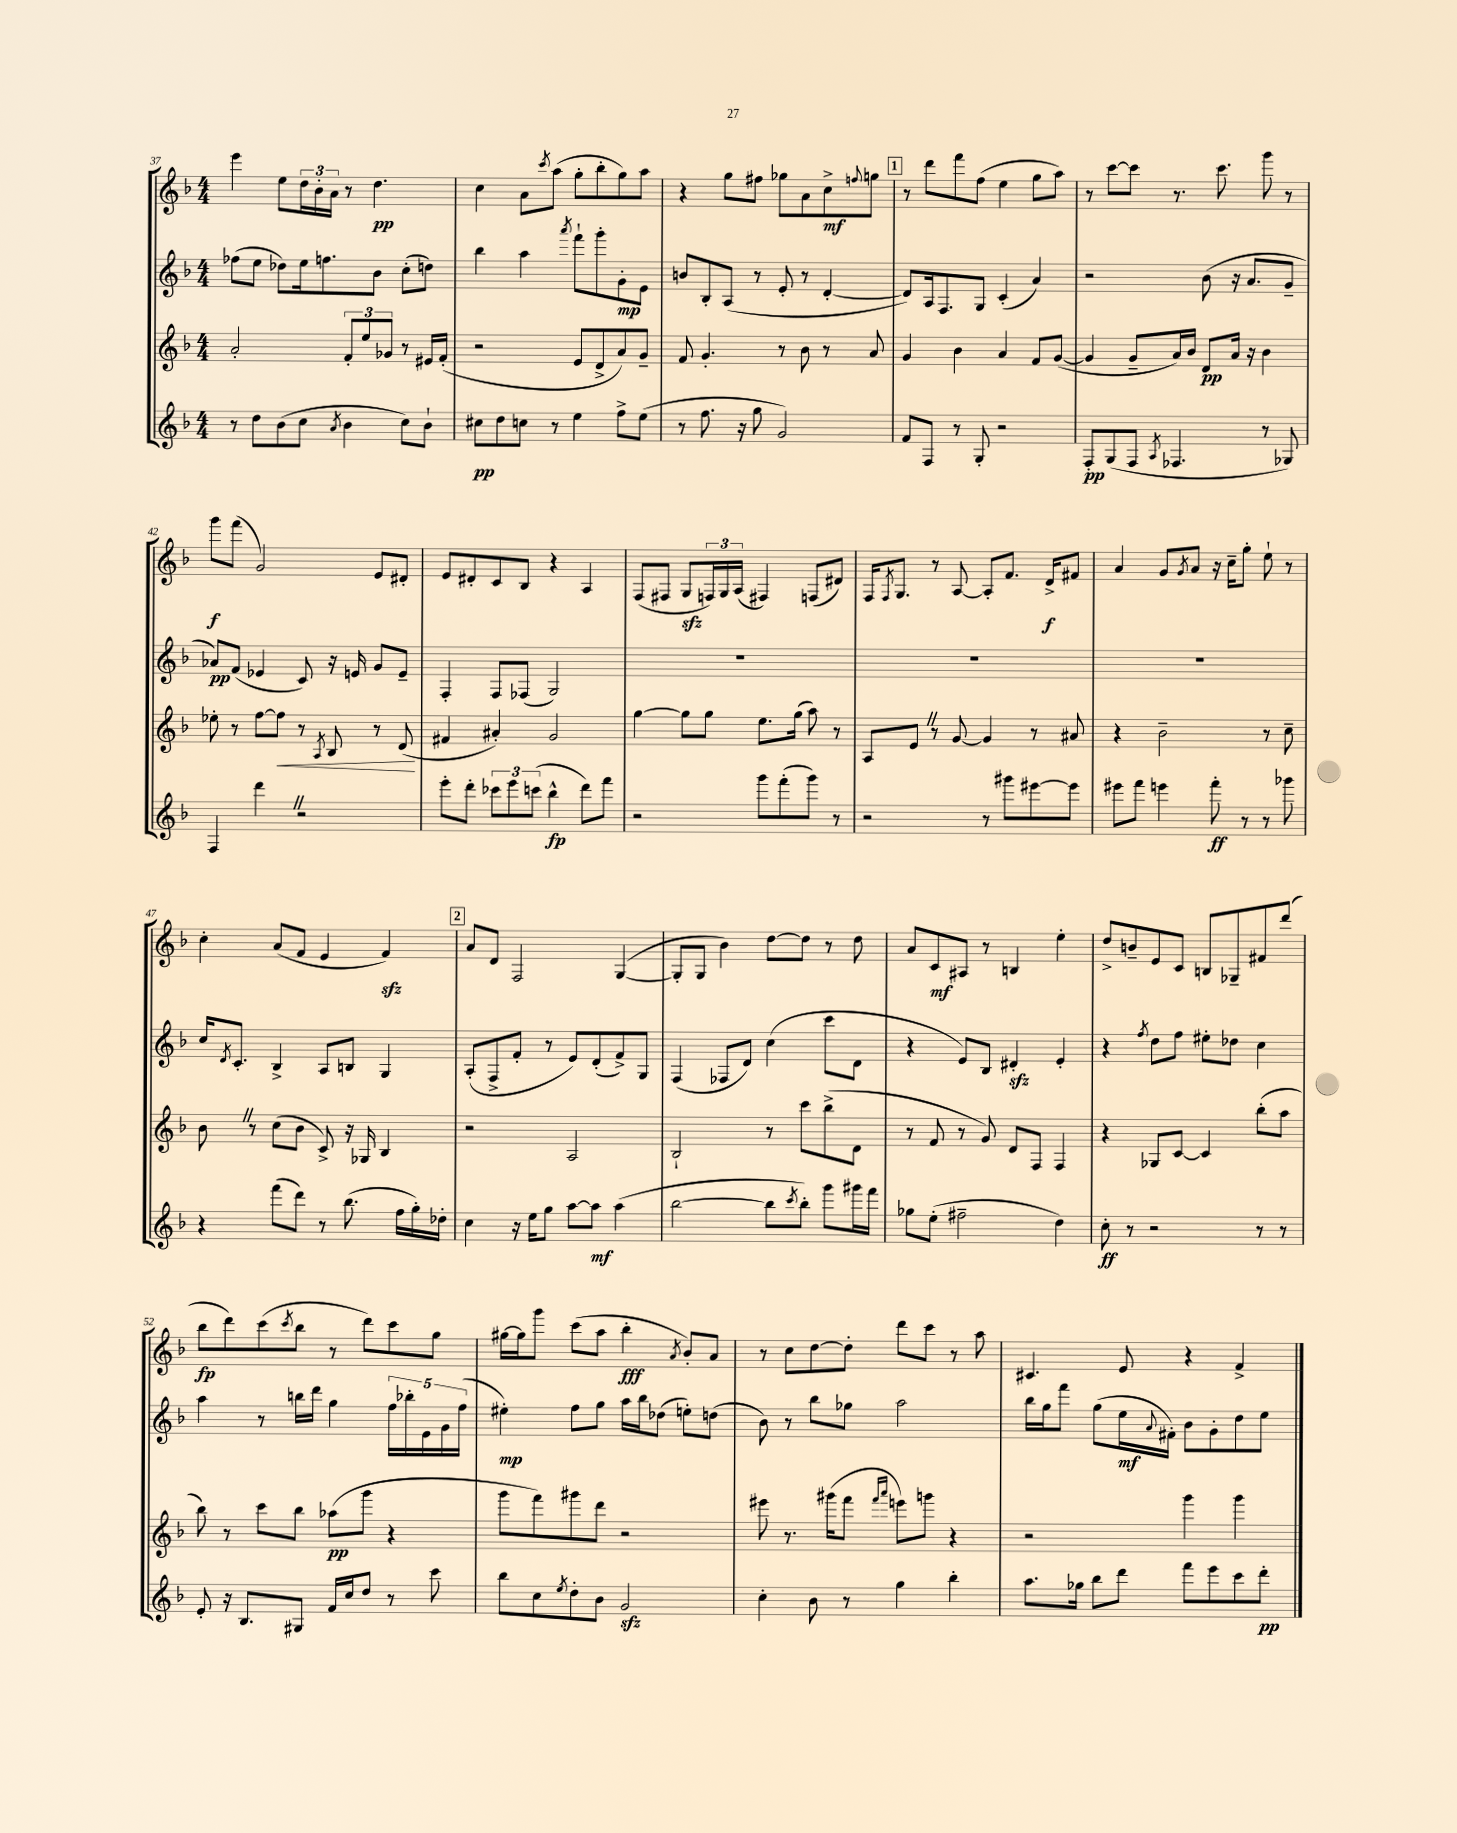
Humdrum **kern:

**kern	**kern	**kern	**kern
*staff4	*staff3	*staff2	*staff1
*clefG2	*clefG2	*clefG2	*clefG2
*k[b-]	*k[b-]	*k[b-]	*k[b-]
*M4/4	*M4/4	*M4/4	*M4/4
8r	2a'/	(8ff-\L	4eee\
8dd\L	.	8ee\J	.
(8b-\	.	8dd-\L)	8ee\L
8cc\J	.	16ee\k	24dd\L
.	.	.	24b-'\
.	.	8.ff\	.
.	.	.	24a\JJ
8qa/	.	.	.
4b-\	12f'/L	.	8r
.	12ee/	.	.
.	.	8b-\J	4.dd\
.	12g-/J	.	.
8cc\L)	8r	(8cc'\L	.
8b-`\J	16e#/LL	8dd\J)	.
.	(16f'/JJ	.	.
=	=	=	=
8cc#\L	2r	4bb-\	4cc\
8dd\	.	.	.
8cc\J	.	4aa\	8a\L
.	.	.	8qccc/
8r	.	.	(8aa\J
.	.	8qaaa/	.
4ee\	8e/L	8fff`\L	8gg'\L
.	8d^/	8ggg'\	8bb-'\
8ff^\L	8a/)	8g'\	8gg\)
(8ee\J	8g~/J	8e\J	8aa\J
=	=	=	=
8r	8f/	8b/L	4r
8.ff\	4.g'/	8B-'/	.
.	.	(8A/J	8gg\L
16r	.	.	.
8gg\	.	8r	8ff#\J
2g/)	8r	8e'/	8gg-\L
.	8b-\	8r	8a\
.	8r	[4d'/	8cc^\
.	.	.	8qqff/
.	8a/	.	8gg\J
=	=	=	=
8f/L	4g/	8d/]L)	8r
8F/J	.	16A/k	8ddd\L
.	.	8.F/	.
8r	4b-\	.	8fff\
8G'/	.	8G/J	(8ff\J
2r	4a/	(4c'/	4ee\
.	8f/L	4a/)	8gg\L
.	([8g/J	.	8aa\J)
=	=	=	=
8F'/L	4g/]	2r	8r
(8G/	.	.	[8ccc\L
8F/J	8g~/L	.	8ccc\]J
8qA/	.	.	.
4.F-/	16a/L)	.	8.r
.	16b-/JJ	.	.
.	8d/L	(8b-\	.
.	.	.	8.ccc\
.	16a/Jk	16r	.
.	16r	8.a/L	.
8r	4b-\	.	8ggg\
8G-/)	.	8g~/J	8r
=	=	=	=
4F/	8ee-'\	8a-/L)	8ggg\L
.	8r	(8f/J	(8fff\J
4ddd\	[8ff\L	4e-/	2g/)
.	8ff\]J	.	.
2r	8r	8c/)	.
.	8qA/	.	.
.	8B-/	16r	.
.	.	16e/	.
.	8r	8g/L	8e/L
.	(8d/	8e~/J	8d#'/J
=	=	=	=
8eee'\L	4f#/	4F'/	8e/L
8ddd'\J	.	.	8d#'/
12ccc-\L	4a#'/)	8F/L	8c/
12eee\	.	.	.
.	.	(8F-/J	8B-/J
(12ccc\J	.	.	.
4bb-^^\	2g/	2G/)	4r
8ddd\L)	.	.	4A/
8fff\J	.	.	.
=	=	=	=
2r	[4gg\	1r	(8F/L
.	.	.	8F#/J
.	8gg\]L	.	8G/L
.	8gg\J	.	24F/L)
.	.	.	24G/
.	.	.	(24A/JJ
8ggg\L	8.ee\L	.	4F#/)
(8fff'\	.	.	.
.	(16gg\Jk	.	.
8ggg\J)	8aa\)	.	(8F/L
8r	8r	.	8d#/J)
=	=	=	=
2r	8A/L	1r	16F/LK
.	.	.	8qF/
.	.	.	8.G/J
.	8e/J	.	.
.	8r	.	8r
.	[8g/	.	[8A/
8r	4g/]	.	8A'/]L
8ggg#\L	.	.	8.f/J
[8eee#\	8r	.	.
.	.	.	16d^/LK
8eee#\]J	8a#/	.	8f#/J
=	=	=	=
8eee#\L	4r	1r	4a/
8fff\J	.	.	.
4eee\	2b-~\	.	8g/L
.	.	.	8qg/
.	.	.	8a/J
8fff'\	.	.	16r
.	.	.	16cc~\LK
8r	.	.	8gg'\J
8r	8r	.	8ee`\
8ggg-\	8cc~\	.	8r
=	=	=	=
4r	8b-\	16cc/LK	4cc'\
.	.	8qd/	.
.	.	8.c'/J	.
.	8r	.	.
(8fff\L	(8cc\L	4B-^/	(8a/L
8ddd\J)	8b-\J	.	8f/J
8r	8c^/)	8A/L	4e/
(8.bb-\	16r	8B/J	.
.	16G-/	.	.
.	4B-/	4G/	4f/)
16ff\LL	.	.	.
16gg'\)	.	.	.
16dd-'\JJ	.	.	.
=	=	=	=
4cc\	2r	(8A'/L	8a/L
.	.	8F^/	8d/J
16r	.	8f'/J	2F/
16ee\LK	.	.	.
8gg\J	.	8r	.
[8aa\L	2A/	8e/L)	.
8aa\]J	.	(8d'/	.
(4aa\	.	8f^/)	([4G/
.	.	8G/J	.
=	=	=	=
[2bb-\	2B-`/	(4F/	8G'/]L
.	.	.	8G/J
.	.	8F-/L	4b-\)
.	.	8d/J)	.
8bb-\]L	8r	(4cc\	[8dd\L
8qccc/	.	.	.
8bb-'\J)	8ccc\L	.	8dd\]J
8ggg\L	(8bb-^\	8ccc\L	8r
16ggg#\L	8d\J	8d\J	8dd\
16fff\JJ	.	.	.
=	=	=	=
8gg-\L	8r	4r	8a/L
(8ee'\J	8f/	.	8c/
2ff#~\	8r	8e/L)	8A#/J
.	8g/)	8B-/J	8r
.	8d/L	4d#'/	4B/
.	8F/J	.	.
4dd\)	4F/	4e'/	4ee'\
=	=	=	=
8cc'\	4r	4r	8dd^/L
8r	.	.	8b~/
.	.	8qff/	.
2r	8G-/L	8dd\L	8e/
.	[8c/J	8ff\J	8c/J
.	4c/]	8ee#'\L	8B/L
.	.	8dd-\J	8G-~/
8r	(8bb-'\L	4cc\	8f#/
8r	8aa\J	.	(8ddd/J
=	=	=	=
8e'/	8bb-\)	4aa\	8bb-\L
16r	8r	.	8ddd\)
8.B-/L	.	.	.
.	8ccc\L	8r	(8ccc\
.	.	.	8qccc/
8G#/J	8bb-\J	16bb\LL	8bb-\J
.	.	16ddd\JJ	.
16f/LL	(8aa-\L	4gg\	8r
16cc/J	.	.	.
8dd/J	8ggg\J	.	8ddd\L)
8r	4r	20ff\LL	8ccc\
.	.	20bb-'\	.
.	.	20e\	.
8ccc\	.	.	8gg\J
.	.	20g\	.
.	.	(20ff\JJ	.
=	=	=	=
8bb-\L	8ggg\L	4ee#'\)	[16gg#\LL
.	.	.	16gg#\]J
8cc\	8fff\)	.	8ggg\J
8qee/	.	.	.
8dd'\	8ggg#\	8ff\L	(8ccc\L
8b-\J	8ddd\J	8gg\J	8aa\J
2g/	2r	16aa\LL	4bb-'\
.	.	16bb-\J	.
.	.	(8dd-\J	.
.	.	.	8qa/
.	.	8ee'\L)	8b-'/L)
.	.	(8dd\J	8a/J
=	=	=	=
4cc'\	8eee#\	8b-\)	8r
.	8.r	8r	8cc\L
8b-\	.	8bb-\L	[8dd\
.	(16ggg#\LK	.	.
8r	8fff\J	8gg-\J	8dd'\]J
.	16qqfff/LL	.	.
.	16qqaaa/JJ	.	.
4gg\	8eee\L)	2aa\	8ddd\L
.	8ggg\J	.	8ccc\J
4bb-'\	4r	.	8r
.	.	.	8aa\
=	=	=	=
8.aa\L	2r	16bb-\LL	4.c#/
.	.	16gg\J	.
.	.	8fff\J	.
16gg-\Jk	.	.	.
8bb-\L	.	(8gg\L	.
8ddd\J	.	16ee\L	8e/
.	.	8qqa/	.
.	.	16f#'\JJ)	.
8fff\L	4ggg\	8b-\L	4r
8eee\	.	8g'\	.
8ccc\	4ggg\	8dd\	4f^/
8ddd'\J	.	8ee\J	.
==	==	==	==
*-	*-	*-	*-
